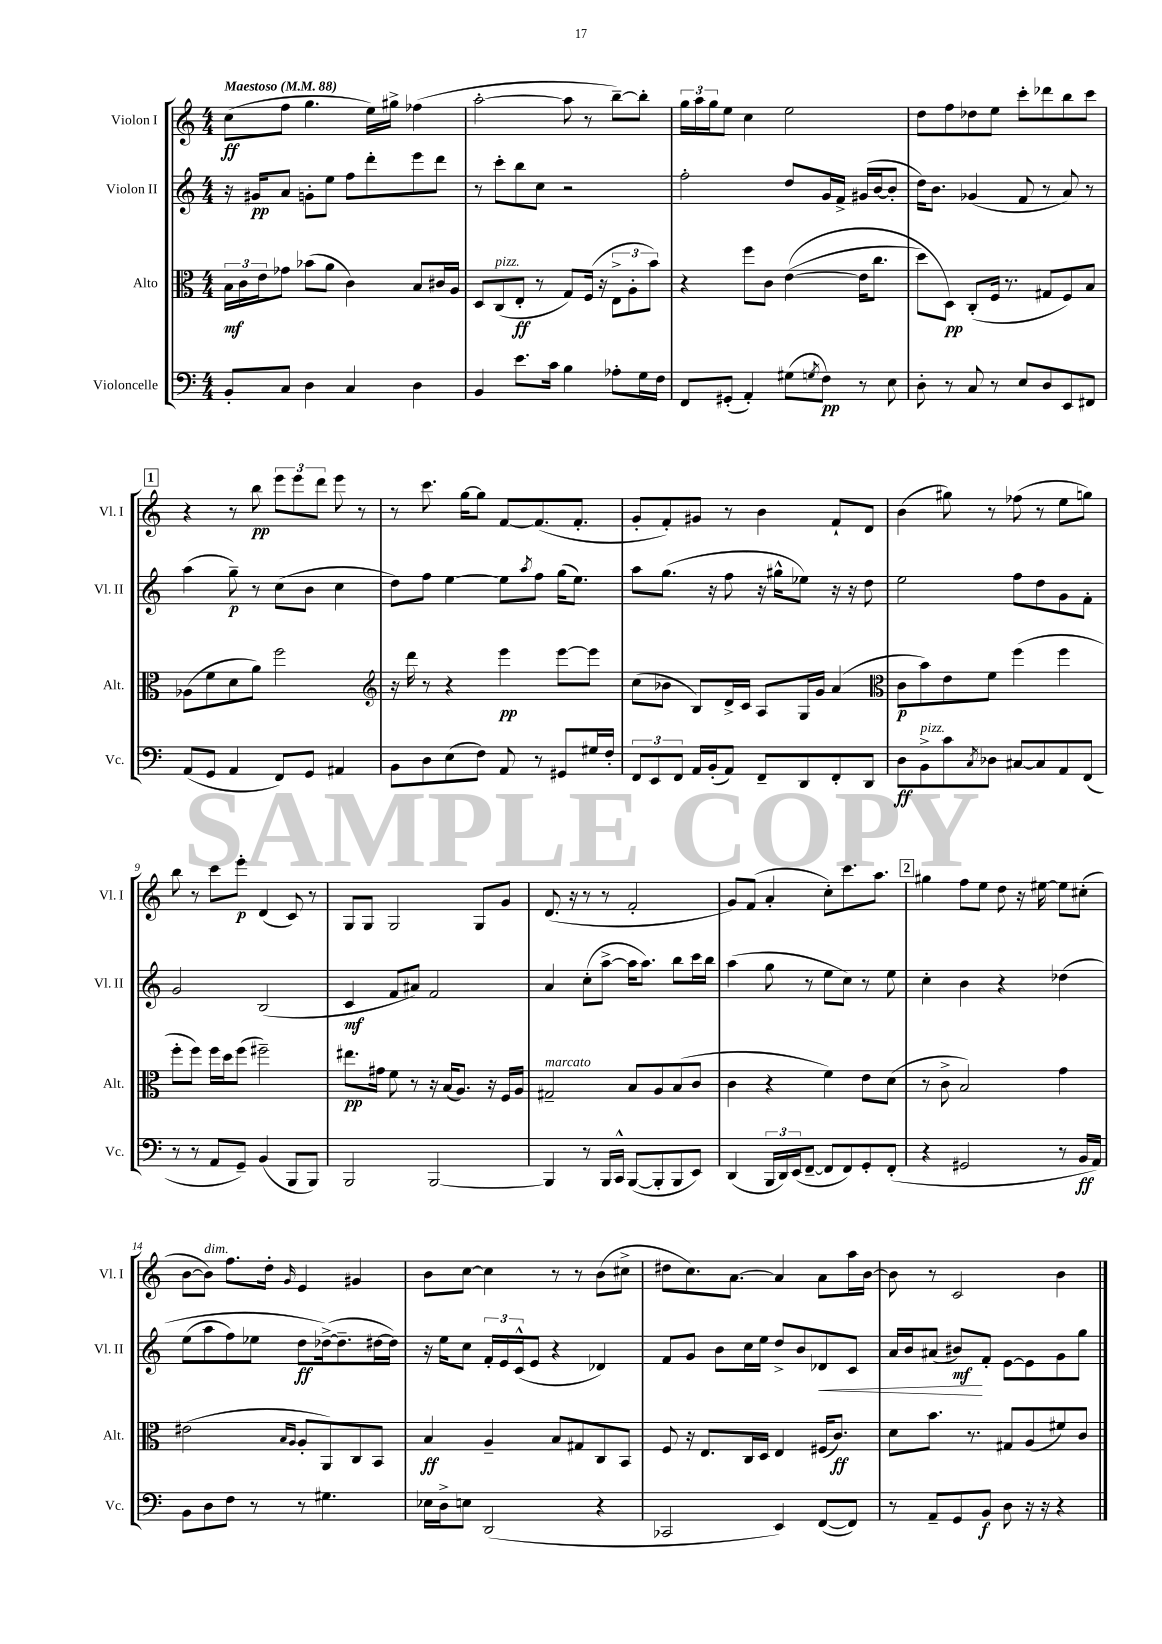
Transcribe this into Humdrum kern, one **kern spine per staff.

**kern	**dynam	**kern	**dynam	**kern	**dynam	**kern	**dynam
*part4	*part4	*part3	*part3	*part2	*part2	*part1	*part1
*staff4	*staff4	*staff3	*staff3	*staff2	*staff2	*staff1	*staff1
*I"Violoncelle	*	*I"Alto	*	*I"Violon II	*	*I"Violon I	*
*I'Vc.	*	*I'Alt.	*	*I'Vl. II	*	*I'Vl. I	*
*clefF4	*	*clefC3	*	*clefG2	*	*clefG2	*
*k[]	*	*k[]	*	*k[]	*	*k[]	*
*M4/4	*	*M4/4	*	*M4/4	*	*M4/4	*
*MM88	*	*MM88	*	*MM88	*	*MM88	*
=1	=1	=1	=1	=1	=1	=1	=1
!	!	!	!	!	!	!LO:TX:a:B:t=Maestoso	!
8BB'/L	.	24B\LL	mf	16r	.	(8cc\L	ff
.	.	24c\	.	.	.	.	.
.	.	.	.	16g#X/KL	pp	.	.
.	.	24e\J	.	.	.	.	.
8C/J	.	8g-X\J	.	8a/J	.	8ff\J	.
4D\	.	(8b-X\L	.	8gn'\L	.	4.gg\	.
.	.	8a\J	.	8ee\J	.	.	.
4C/	.	4c\)	.	8ff\L	.	.	.
.	.	.	.	8ddd'\	.	16ee\LL)	.
.	.	.	.	.	.	16gg#X^\JJ	.
4D\	.	8B/L	.	8eee\	.	(4ff-X\	.
.	.	16c#X/L	.	8ddd\J	.	.	.
.	.	16A/JJ	.	.	.	.	.
=2	=2	=2	=2	=2	=2	=2	=2
4BB/	.	8D/L	.	8r	.	[2aa'\	.
!	!	!LO:TX:a:i:t=pizz.	!	!	!	!	!
.	.	(8C/	.	8ccc'\L	.	.	.
8.e\L	.	8E'/J	ff	8bb\	.	.	.
.	.	8r	.	8cc\J	.	.	.
16c\Jk	.	.	.	.	.	.	.
4B\	.	8G/L)	.	2r	.	8aa\]	.
.	.	(16F/Jk	.	.	.	8r	.
.	.	16r	.	.	.	.	.
8A-X'\L	.	12E^\L	.	.	.	[8bb~\L)	.
.	.	12A'\	.	.	.	.	.
16G\L	.	.	.	.	.	8bb'\J]	.
.	.	12b\J)	.	.	.	.	.
16F\JJ	.	.	.	.	.	.	.
=3	=3	=3	=3	=3	=3	=3	=3
8FF/L	.	4r	.	2ff'\	.	24gg\LL	.
.	.	.	.	.	.	24aa\	.
.	.	.	.	.	.	24gg\J	.
(8GG#X'/J	.	.	.	.	.	8ee\J	.
4AA'/)	.	8ff\L	.	.	.	4cc\	.
.	.	8c\J	.	.	.	.	.
(8G#X\L	.	(([4e\	.	8dd/L	.	2ee\	.
8qGn/	.	.	.	.	.	.	.
8F\J)	pp	.	.	16g/L	.	.	.
.	.	.	.	16f^/JJ	.	.	.
8r	.	16e\KL]	.	(16g#X/LL	.	.	.
.	.	8.cc\J	.	[16b/J	.	.	.
8E\	.	.	.	8b'/J]	.	.	.
=4	=4	=4	=4	=4	=4	=4	=4
8D'\	.	8dd\L)	.	16dd\KL)	.	8dd\L	.
.	.	.	.	8.b\J	.	.	.
8r	.	8D\J)	pp	.	.	8ff\	.
8C/	.	(8C'/L	.	(4g-X/	.	8dd-X\	.
8r	.	16F/Jk	.	.	.	8ee\J	.
.	.	8.r	.	.	.	.	.
8E/L	.	.	.	8f/	.	8ccc'\L	.
8D/	.	8G#X/L	.	8r	.	8ddd-X\	.
8EE/	.	8F/)	.	8a/)	.	8bb\	.
8FF#X/J	.	8B/J	.	8r	.	8ccc\J	.
!!LO:LB:g=z
!!LO:REH:place=s1:t=1
=5	=5	=5	=5	=5	=5	=5	=5
(8AA/L	.	(8A-X\L	.	(4aa\	.	4r	.
8GG/J	.	8f\	.	.	.	.	.
4AA/	.	8d\	.	8gg~\)	p	8r	.
.	.	8a\J)	.	8r	.	8bb\	pp
8FF/L)	.	2ff\	.	(8cc\L	.	12eee\L	.
.	.	.	.	.	.	12eee\	.
8GG/J	.	.	.	8b\J	.	.	.
.	.	.	.	.	.	12ddd\J	.
4AA#X/	.	.	.	4cc\	.	8eee\	.
.	.	.	.	.	.	8r	.
=6	=6	=6	=6	=6	=6	=6	=6
*	*	*clefG2	*	*	*	*	*
8BB\L	.	16r	.	8dd\L)	.	8r	.
.	.	16ddd\	.	.	.	.	.
8D\	.	8r	.	8ff\J	.	8.ccc\	.
(8E\	.	4r	.	[4ee\	.	.	.
.	.	.	.	.	.	[16gg\KL	.
8F\J)	.	.	.	.	.	8gg\J]	.
8AA/	.	4eee\	pp	8ee\L]	.	[8f/L	.
.	.	.	.	8qaa/	.	.	.
8r	.	.	.	8ff\J	.	(8.f/]	.
8GG#X/L	.	[8eee\L	.	(16gg\KL	.	.	.
.	.	.	.	8.ee\J)	.	8.f'/J	.
16G#X/L	.	8eee\J]	.	.	.	.	.
16F'/JJ	.	.	.	.	.	.	.
=7	=7	=7	=7	=7	=7	=7	=7
12FF/L	.	(8cc\L	.	8aa\L	.	8g'/L	.
12EE/	.	.	.	.	.	.	.
.	.	8b-X\J	.	(8.gg\J	.	8f'/)	.
12FF/J	.	.	.	.	.	.	.
16AA/LL	.	8B/L)	.	.	.	8g#X/J	.
(16BB'/J	.	.	.	16r	.	.	.
8AA/J)	.	16d^/L	.	8ff\	.	8r	.
.	.	16c/JJ	.	.	.	.	.
8FF~/L	.	8A/L	.	16r	.	4b\	.
.	.	.	.	16gg#X^^\KL	.	.	.
8DD/	.	16G/L	.	8ee-X\J)	.	.	.
.	.	16g/JJ	.	.	.	.	.
8FF'/	.	(4a/	.	16r	.	8f`/L	.
.	.	.	.	16r	.	.	.
8DD/J	.	.	.	8dd\	.	8d/J	.
=8	=8	=8	=8	=8	=8	=8	=8
*	*	*clefC3	*	*	*	*	*
8D\L	ff	8c\L	p	2ee\	.	(4b\	.
!LO:TX:a:i:t=pizz.	!	!	!	!	!	!	!
8BB^\	.	8b\)	.	.	.	.	.
8c\	.	8e\	.	.	.	8gg#X\)	.
8qC/	.	.	.	.	.	.	.
8D-X\J	.	8f\J	.	.	.	8r	.
[8C#X/L	.	(4ff\	.	8ff\L	.	(8ff-X\	.
8C#/]	.	.	.	8dd\	.	8r	.
8AA/	.	4ff\	.	8g\	.	8ee\L	.
(8FF/J	.	.	.	8f'\J	.	8ggn\J)	.
!!LO:LB:g=z
=9	=9	=9	=9	=9	=9	=9	=9
8r	.	8ff'\L	.	2g/	.	8bb\	.
8r	.	8ff\J)	.	.	.	8r	.
8AA/L	.	16ff\LL	.	.	.	8ccc\L	.
.	.	16dd\J	.	.	.	.	.
8GG~/J)	.	(8ff\J	.	.	.	8eee'\J	p
(4BB/	.	2ff#X~\)	.	(2B/	.	(4d/	.
8BBB/L	.	.	.	.	.	8c/)	.
8BBB/J)	.	.	.	.	.	8r	.
=10	=10	=10	=10	=10	=10	=10	=10
2BBB/	.	8.ee#X\L	pp	4c/	mf	8G/L	.
.	.	.	.	.	.	8G/J	.
.	.	16g#X\Jk	.	.	.	.	.
.	.	8f\	.	8f/L	.	2G/	.
.	.	8r	.	8a#X/J)	.	.	.
[2BBB/	.	16r	.	2f/	.	.	.
.	.	(16B/KL	.	.	.	.	.
.	.	8.A/J)	.	.	.	.	.
.	.	.	.	.	.	8G/L	.
.	.	16r	.	.	.	.	.
.	.	16F/LL	.	.	.	8g/J	.
.	.	16A/JJ	.	.	.	.	.
=11	=11	=11	=11	=11	=11	=11	=11
!	!	!LO:TX:a:i:t=marcato	!	!	!	!	!
4BBB/]	.	2G#X~/	.	4a/	.	(8.d/	.
.	.	.	.	.	.	16r	.
8r	.	.	.	(8cc'\L	.	8r	.
16BBB/LL	.	.	.	[8aa^\J	.	8r	.
16CC^^/JJ	.	.	.	.	.	.	.
([8BBB/L	.	8B/L	.	16aa\KL]	.	2f'/	.
.	.	.	.	8.aa\J)	.	.	.
8BBB'/]	.	8A/	.	.	.	.	.
8BBB/	.	(8B/	.	8bb\L	.	.	.
8EE/J)	.	8c/J	.	16ccc\L	.	.	.
.	.	.	.	16bb\JJ	.	.	.
=12	=12	=12	=12	=12	=12	=12	=12
(4DD/	.	4c\	.	(4aa\	.	8g/L)	.
.	.	.	.	.	.	(8f/J	.
24BBB/LL	.	4r	.	8gg\	.	4a'/	.
24DD/)	.	.	.	.	.	.	.
(24EE/J	.	.	.	.	.	.	.
[8FF~/J	.	.	.	8r	.	.	.
8FF/L]	.	4f\)	.	8ee\L	.	8cc'\L)	.
8FF/)	.	.	.	8cc\J)	.	8.ccc\	.
8GG'/	.	8e\L	.	8r	.	.	.
.	.	.	.	.	.	8.aa\J	.
(8FF'/J	.	(8d\J	.	8ee\	.	.	.
!!LO:REH:place=s1:t=2
=13	=13	=13	=13	=13	=13	=13	=13
4r	.	8r	.	4cc'\	.	4gg#X\	.
.	.	8c^\	.	.	.	.	.
2GG#X/	.	2B/)	.	4b\	.	8ff\L	.
.	.	.	.	.	.	8ee\J	.
.	.	.	.	4r	.	8dd\	.
.	.	.	.	.	.	16r	.
.	.	.	.	.	.	[16ee#X\	.
8r	.	4g\	.	(4dd-X\	.	8ee#\L]	.
16BB/LL	ff	.	.	.	.	(8cc#X'\J	.
16AA/JJ)	.	.	.	.	.	.	.
!!LO:LB:g=z
=14	=14	=14	=14	=14	=14	=14	=14
8BB\L	.	(2e#X\	.	(8ee\L	.	[8b\L	.
!	!	!	!	!	!	!LO:TX:a:i:t=dim.	!
8D\	.	.	.	8aa\	.	8b\J])	.
8F\J	.	.	.	8ff\)	.	8.ff\L	.
8r	.	.	.	8ee-X\J	.	.	.
.	.	.	.	.	.	16dd'\Jk	.
.	.	16qqB/LL	.	.	.	.	.
.	.	16qqA/JJ	.	.	.	16qqg/	.
8r	.	8A'/L	.	8dd\L	ff	4e/	.
4.G#X\	.	8AA/)	.	([16dd-X^\k)	.	.	.
.	.	.	.	8.dd-~\]	.	.	.
.	.	8C/	.	.	.	4g#X/	.
.	.	8BB/J	.	[16dd#X\L	.	.	.
.	.	.	.	16dd#\JJ])	.	.	.
=15	=15	=15	=15	=15	=15	=15	=15
16E-X\LL	.	4B/	ff	16r	.	8b\L	.
16D^\J	.	.	.	16ee\KL	.	.	.
8En\J	.	.	.	8cc\J	.	[8cc\J	.
(2DD/	.	4A~/	.	24f'/LL	.	4cc\]	.
.	.	.	.	24e/	.	.	.
.	.	.	.	(24c^^/J	.	.	.
.	.	.	.	8e/J	.	.	.
.	.	8B/L	.	4r	.	8r	.
.	.	8G#X/	.	.	.	8r	.
4r	.	8C/	.	4d-X/)	.	(8b\L	.
.	.	8BB/J	.	.	.	8cc#X^\J	.
=16	=16	=16	=16	=16	=16	=16	=16
2CC-X/	.	8F/	.	8f/L	.	8dd#X\L	.
.	.	16r	.	8g/J	.	8.cc\)	.
.	.	8.E/L	.	.	.	.	.
.	.	.	.	8b\L	.	.	.
.	.	.	.	.	.	[8.a\J	.
.	.	16C/L	.	16cc\L	.	.	.
.	.	16D/JJ	.	16ee\JJ	.	.	.
4EE/)	.	4E/	.	8dd^/L	.	4a/]	.
.	.	.	.	8b/	.	.	.
!	!	!	!	!	!LO:HP:b	!	!
([8FF/L	.	(16F#X/KL	.	8d-X/	<	8a\L	.
.	.	8.c/J)	ff	.	.	.	.
8FF/J])	.	.	.	8c/J	.	16aa\L	.
.	.	.	.	.	.	[16b\JJ	.
=17	=17	=17	=17	=17	=17	=17	=17
8r	.	8d\L	.	16a/LL	.	8b\]	.
.	.	.	.	16b/J	.	.	.
8AA~/L	.	8.b\J	.	(8a#X/J	.	8r	.
8GG/	.	.	.	8b#X/L)	mf	2c/	.
.	.	8.r	.	.	.	.	.
8BB/J	f	.	.	8f'/J	[	.	.
8D\	.	8G#X/L	.	[8e\L	.	.	.
16r	.	(8A/	.	8e\]	.	.	.
16r	.	.	.	.	.	.	.
4r	.	8f#X/)	.	8g\	.	4b\	.
.	.	8c/J	.	8gg\J	.	.	.
==	==	==	==	==	==	==	==
*-	*-	*-	*-	*-	*-	*-	*-
